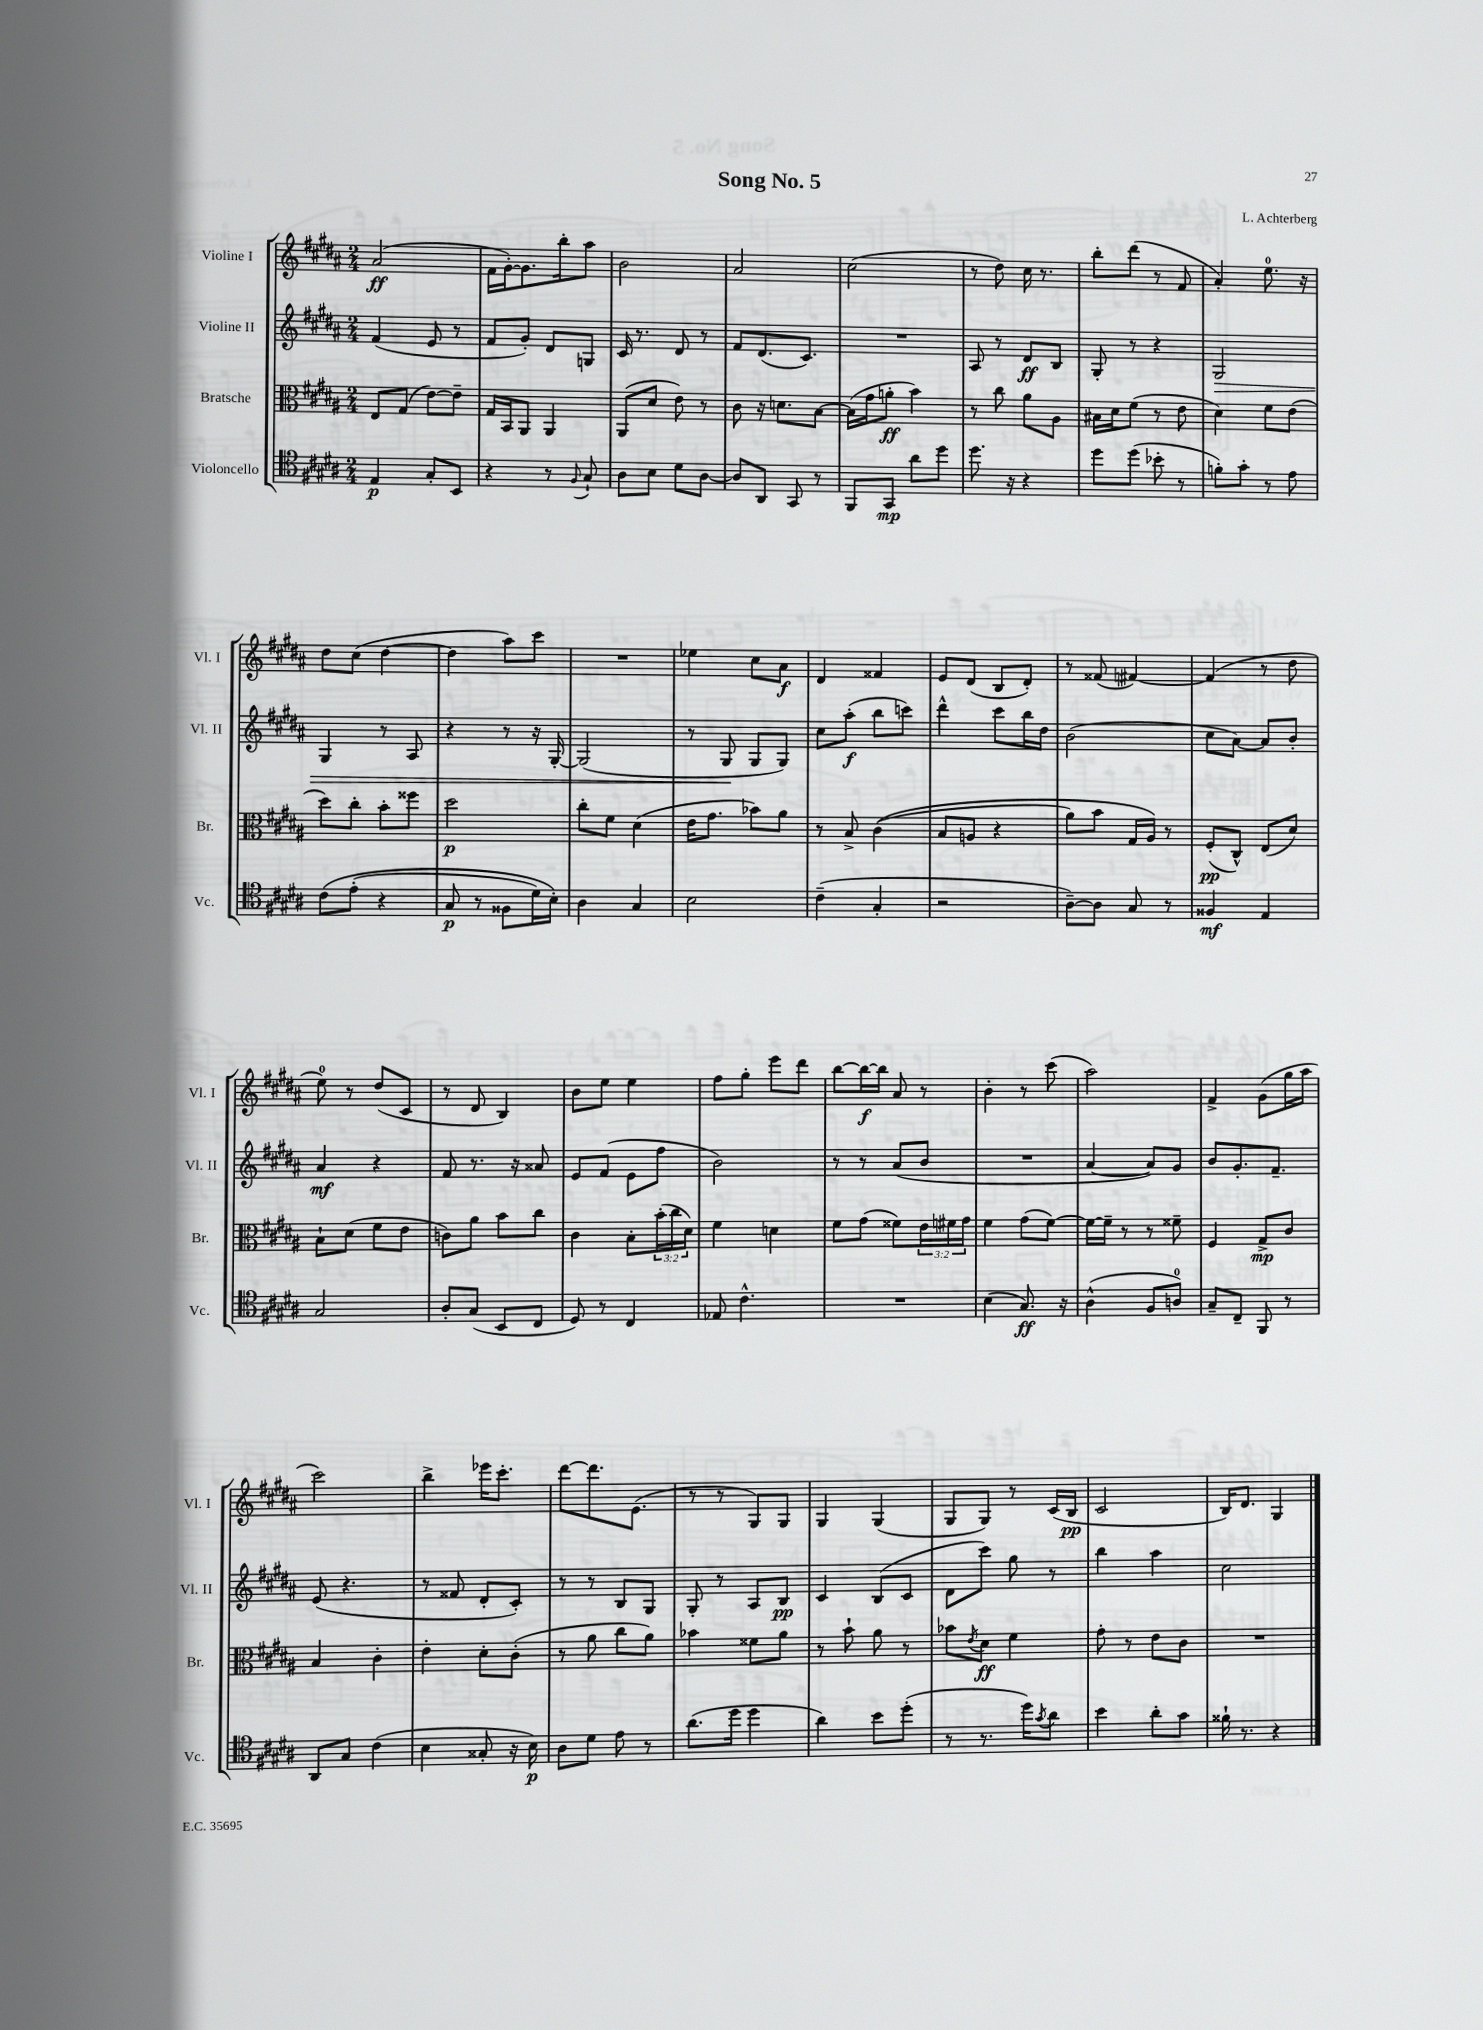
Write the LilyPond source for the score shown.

\header { title = "Song No. 5" composer = "L. Achterberg" }
<<
\new StaffGroup <<
\new Staff = "s0" \with { instrumentName = "Violine I" shortInstrumentName = "Vl. I" } {
    \clef treble \key b \major \numericTimeSignature \time 2/4
    ais'2\ff( |
    fis'16 gis'16~-.) gis'8. b''16-. ais''8 |
    b'2 |
    ais'2 |
    cis''2( |
    r8 dis''8) cis''16 r8. |
    b''8-. dis'''8( r8 fis'8 |
    ais'4-.) e''8.-0 r16 |
    dis''8 cis''8( dis''4~ |
    dis''4 ais''8) cis'''8 |
    R2 |
    ees''4 cis''8 ais'8\f |
    dis'4 fisis'4 |
    e'8 dis'8( b8 dis'8-.) |
    r8 fisis'8( fis'4~) |
    fis'4( r8 dis''8 |
    e''8-0) r8 dis''8( cis'8 |
    r8 dis'8 b4) |
    b'8 e''8 e''4 |
    fis''8 gis''8-. e'''8 dis'''8 |
    b''8~ b''16~\f b''16 ais'8 r8 |
    b'4-. r8 cis'''8( |
    ais''2) |
    fis'4-> gis'8( gis''16 ais''16 |
    cis'''2) |
    b''4-> ees'''16 cis'''8.-. |
    dis'''8~ dis'''8. e'8.( |
    r8 r8 gis8) gis8 |
    gis4 gis4( |
    gis8 gis8) r8 cis'16( b16\pp |
    cis'2 |
    b16) dis'8. gis4 \bar "|." |
}
\new Staff = "s1" \with { instrumentName = "Violine II" shortInstrumentName = "Vl. II" } {
    \clef treble \key b \major \numericTimeSignature \time 2/4
    fis'4( e'8 r8 |
    fis'8 gis'8-.) dis'8 g8 |
    cis'16 r8. dis'8 r8 |
    fis'8 dis'8.( cis'8.) |
    R2 |
    ais8 r8 dis'8\ff b8 |
    gis8-. r8 r4 |
    gis2\> |
    gis4 r8 ais8 |
    r4 r8 r16 gis16~-. |
    gis2( |
    r8 gis8\! gis8 gis8) |
    cis''8 ais''8-.\f( b''8 c'''8) |
    dis'''4-^ cis'''8 b''16 dis''16 |
    b'2( |
    cis''8 ais'8~) ais'8 b'8-. |
    ais'4\mf r4 |
    fis'8 r8. r16 aisis'8 |
    e'8 fis'8( e'8 fis''8 |
    b'2) |
    r8 r8 ais'8( b'8 |
    R2 |
    ais'4~ ais'8) gis'8 |
    b'8 gis'8.-. fis'8.-- |
    e'8( r4. |
    r8 fisis'8 dis'8-. cis'8-.) |
    r8 r8 b8 gis8 |
    gis8-. r8 ais8 b8\pp |
    cis'4 b8( cis'8 |
    dis'8 cis'''8) gis''8 r8 |
    b''4 ais''4 |
    cis''2 \bar "|." |
}
\new Staff = "s2" \with { instrumentName = "Bratsche" shortInstrumentName = "Br." } {
    \clef alto \key b \major \numericTimeSignature \time 2/4 \override Staff.TupletNumber.text = #tuplet-number::calc-fraction-text
    e8 gis8( e'8~) e'8-- |
    gis16 b,16 ais,8 ais,4 |
    ais,8( dis'8 e'8) r8 |
    cis'8 r16 d'8. b8~ |
    b16( gis'16 a'8-.\ff b'4) |
    r8 cis''8 ais'8 ais8 |
    bis16 dis'16 fis'8( r8 e'8 |
    dis'4) fis'8 e'8( |
    dis''8) cis''8-. b'8-. fisis''8 |
    dis''2\p |
    cis''8-. fis'8 dis'4( |
    e'16 gis'8. bes'8) ais'8 |
    r8 b8-> cis'4(\( |
    b8 a8 r4 |
    ais'8) b'8 gis16 ais16\) r8 |
    fis8-.\pp( cis8-^) e8( dis'8) |
    b8-! dis'8( fis'8 e'8 |
    c'8) ais'8 b'8 cis''8 |
    cis'4 b8-. \tuplet 3/2 { b'16-.( cis''16 dis'16) } |
    fis'4 d'4 |
    fis'8 gis'8( fisis'8) \tuplet 3/2 { e'16 fis'16 gis'16 } |
    fis'4 gis'8( fis'8~) |
    fis'16~ fis'16-- r8 r8 fisis'8-- |
    fis4 gis8->\mp cis'8 |
    b4 cis'4-. |
    e'4-. dis'8-. cis'8-.( |
    r8 ais'8 cis''8 ais'8) |
    bes'4 fisis'8 ais'8 |
    r8 b'8-! ais'8 r8 |
    bes'8 \acciaccatura { e'8 } dis'8\ff fis'4 |
    gis'8-. r8 e'8 cis'8 |
    R2 \bar "|." |
}
\new Staff = "s3" \with { instrumentName = "Violoncello" shortInstrumentName = "Vc." } {
    \clef tenor \key b \major \numericTimeSignature \time 2/4
    e4\p gis8-. b,8 |
    r4 r8 \appoggiatura { fis8 } gis8-! |
    ais8 b8 dis'8 ais8~ |
    ais8 ais,8 gis,8 r8 |
    fis,8 gis,8\mp ais'8 dis''8 |
    dis''8. r16 r4 |
    dis''8 dis''8( bes'8-. r8 |
    f'8-.) gis'8-. r8 e'8 |
    cis'8\( e'8-.( r4 |
    gis8\p r8 fisis8 dis'16) b16-.\) |
    ais4 gis4 |
    b2 |
    cis'4--( gis4-. |
    r2 |
    ais8~--) ais8 gis8 r8 |
    fisis4\mf e4 |
    gis2 |
    ais8-. gis8( b,8 cis8 |
    dis8) r8 cis4 |
    ees8 cis'4.-^ |
    R2 |
    b4( gis8.\ff) r16 |
    ais4-^( fis8 a8-0) |
    gis8-- cis8-- fis,8 r8 |
    ais,8 gis8 cis'4( |
    b4 gisis8-. r16 b16\p) |
    ais8 dis'8 e'8 r8 |
    ais'8.( dis''16 dis''4 |
    ais'4) b'8 dis''8-.( |
    r8 r8. dis''16) \acciaccatura { gis'8 } ais'8 |
    b'4 ais'8-. gis'8 |
    fisis'16-! r8. r4 \bar "|." |
}
>>
>>
\layout { \context { \Score \remove "Bar_number_engraver" } }
